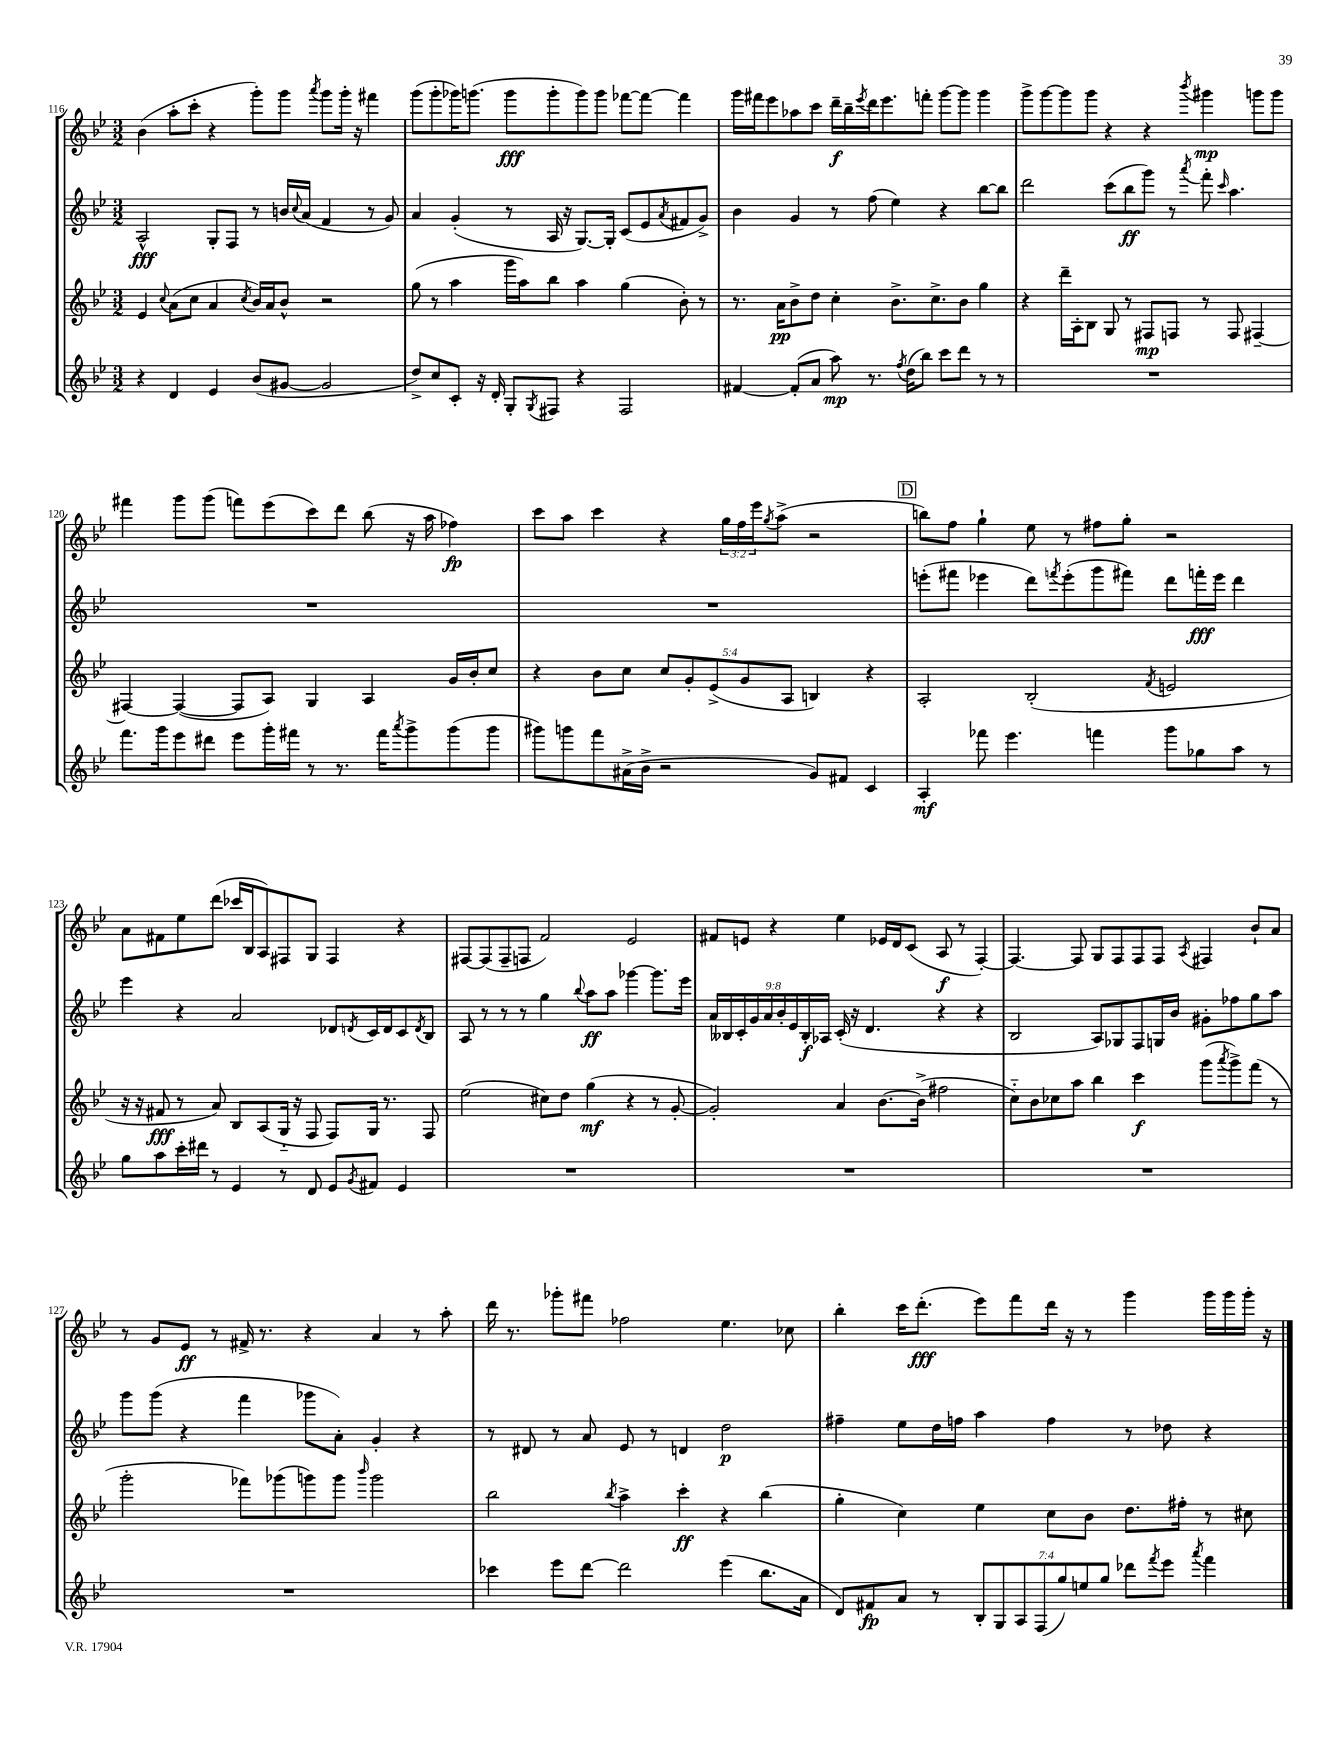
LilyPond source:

<<
\new StaffGroup <<
\new Staff = "s0" {
    \clef treble \key bes \major \numericTimeSignature \time 3/2 \override Staff.TupletNumber.text = #tuplet-number::calc-fraction-text
    bes'4( a''8-. c'''8-. r4 g'''8-.) g'''8 \acciaccatura { a'''8 } g'''8 g'''16-. r16 fis'''4 |
    g'''8( g'''8-. ges'''16) g'''8.( g'''8\fff g'''8-. g'''8) g'''8 fes'''8~ fes'''8~ fes'''4 |
    g'''16 fis'''16 ees'''8 aes''8 c'''8 d'''16--\f bes''16-- \acciaccatura { ees'''8 } d'''16 ees'''8. f'''8-. g'''8~ g'''8 g'''4 |
    g'''8-> g'''8~ g'''8 g'''8 r4 r4 \acciaccatura { bes'''8 } gis'''4\mp g'''8 g'''8 |
    fis'''4 g'''8 g'''8( f'''8) ees'''8( c'''8) d'''8 bes''8( r16 a''16 fes''4\fp) |
    c'''8 a''8 c'''4 r4 \tuplet 3/2 { g''16 f''16 ees'''16 } \acciaccatura { g''8 } a''8->( r2 |
    \mark \markup { \box "D" } b''8) f''8 g''4-! ees''8 r8 fis''8 g''8-. r2 |
    a'8 fis'8 ees''8 d'''8( ces'''16 bes16 a8) fis8 g8 fis4 r4 |
    fis8~ fis8( fis8-- f8 f'2) ees'2 |
    fis'8 e'8 r4 ees''4 ees'16 d'16 c'8( a8\f r8 f4~-.) |
    f4.~ f8 g8 f8 f8 f8 \acciaccatura { a8 } fis4 bes'8-! a'8 |
    r8 g'8 ees'8\ff r8 fis'16-> r8. r4 a'4 r8 a''8-. |
    d'''16 r8. ges'''8-. fis'''8 fes''2 ees''4. ces''8 |
    bes''4-. c'''16 d'''8.-.\fff( ees'''8) f'''8 d'''16 r16 r8 g'''4 g'''16 g'''16 g'''16-. r16 \bar "|." |
}
\new Staff = "s1" {
    \clef treble \key bes \major \numericTimeSignature \time 3/2 \override Staff.TupletNumber.text = #tuplet-number::calc-fraction-text
    a2-^\fff g8-. f8 r8 b'16 \appoggiatura { c''8 } a'16( f'4 r8 g'8) |
    a'4 g'4-.( r8 a16 r16 g8.~) g16-. c'8( ees'8 \acciaccatura { a'8 } fis'8 g'8->) |
    bes'4 g'4 r8 f''8( ees''4) r4 bes''8~ bes''8 |
    d'''2 c'''8( bes''8\ff g'''8) r8 \acciaccatura { a'''8 } f'''8-. \grace { c'''16 } a''4. |
    R1. |
    R1. |
    \mark \markup { \box "D" } e'''8-.( fis'''8 ees'''4 d'''8) \acciaccatura { f'''8 } ees'''8-.( g'''8 fis'''8) d'''8 f'''16-.\fff ees'''16 d'''4 |
    ees'''4 r4 a'2 des'8 \acciaccatura { d'8 } c'16 d'16 c'8 \acciaccatura { d'8 } bes8 |
    a8 r8 r8 r8 g''4 \appoggiatura { bes''8 } a''8\ff a''8 ges'''4~ ges'''8. ees'''16 |
    \tuplet 9/8 { a'16 beses16 c'16-. g'16 a'16 bes'16-. ees'16 beses16-.\f aes16 } c'16-.( r16 d'4. r4 r4 |
    bes2 a8) ges8 f8 g16 bes'16 gis'8-. fes''8 g''8 a''8 |
    g'''8 g'''8( r4 f'''4 ges'''8 a'8-.) g'4-. r4 |
    r8 dis'8 r8 a'8 ees'8 r8 d'4 d''2\p |
    fis''4-- ees''8 d''16 f''16 a''4 f''4 r8 des''8 r4 \bar "|." |
}
\new Staff = "s2" {
    \clef treble \key bes \major \numericTimeSignature \time 3/2 \override Staff.TupletNumber.text = #tuplet-number::calc-fraction-text
    ees'4 \appoggiatura { c''8 } a'8( c''8 a'4 \acciaccatura { c''8 } bes'16) a'16 bes'8-^ r2 |
    g''8( r8 a''4 g'''16 a''16) bes''8 a''4 g''4( bes'8-.) r8 |
    r8. a'16\pp bes'8-> d''8 c''4-. bes'8.-> c''8.-> bes'8 g''4 |
    r4 d'''16-- a16-. bes8 g8 r8 fis8\mp f8 r8 f8 fis4~-- |
    fis4~ fis4~( fis8 a8) g4 a4 g'16 bes'16-. c''8 |
    r4 bes'8 c''8 \tuplet 5/4 { c''8 g'8-. ees'8->( g'8 a8 } b4) r4 |
    \mark \markup { \box "D" } a2-. bes2-.( \acciaccatura { f'8 } e'2 |
    r16 r16 fis'8\fff r8 a'8) bes8 a8( g16-_ r16 f8 f8) g16 r8. f8 |
    ees''2( cis''8) d''8 g''4\mf( r4 r8 g'8~-. |
    g'2-.) a'4 bes'8.~ bes'16->( fis''2 |
    c''8-_) bes'8 ces''8 a''8 bes''4 c'''4\f g'''8( \acciaccatura { a'''8 } g'''8->) f'''8( r8 |
    g'''2-. fes'''8) ges'''8( g'''8) g'''8 \grace { bes'''16 } g'''2 |
    bes''2 \acciaccatura { bes''8 } a''4-> c'''4-.\ff r4 bes''4( |
    g''4-. c''4) ees''4 c''8 bes'8 d''8. fis''16-. r8 cis''8 \bar "|." |
}
\new Staff = "s3" {
    \clef treble \key bes \major \numericTimeSignature \time 3/2 \override Staff.TupletNumber.text = #tuplet-number::calc-fraction-text
    r4 d'4 ees'4 bes'8( gis'8~ gis'2 |
    d''8->) c''8 c'8-. r16 d'16-. g8-. \acciaccatura { g8 } fis8 r4 fis2 |
    fis'4~ fis'8-.( a'8 a''8\mp) r8. \acciaccatura { f''8 } d''16( bes''8) c'''8 d'''8 r8 r8 |
    R1. |
    f'''8. g'''16 ees'''8 dis'''8 ees'''8 g'''16-. fis'''16 r8 r8. fis'''16 \acciaccatura { a'''8 } g'''8-> g'''8( g'''8 |
    gis'''8) g'''8 f'''8 ais'16->( bes'16-> r2 g'8) fis'8 c'4 |
    \mark \markup { \box "D" } a4-.\mf fes'''8 ees'''4. f'''4 g'''8 ges''8 a''8 r8 |
    g''8 a''8 c'''16-. dis'''16 r8 ees'4 r8 d'8 ees'8 \acciaccatura { g'8 } fis'8 ees'4 |
    R1. |
    R1. |
    R1. |
    R1. |
    ces'''4 ees'''8 d'''8~ d'''2 ees'''4( bes''8. a'16 |
    d'8) fis'8\fp a'8 r8 \tuplet 7/4 { bes8-. g8 a8 f8( g''8) e''8 g''8 } des'''8 \acciaccatura { f'''8 } ees'''8 \acciaccatura { a'''8 } f'''4 \bar "|." |
}
>>
>>
\layout { \context { \Score currentBarNumber = #116 } }
